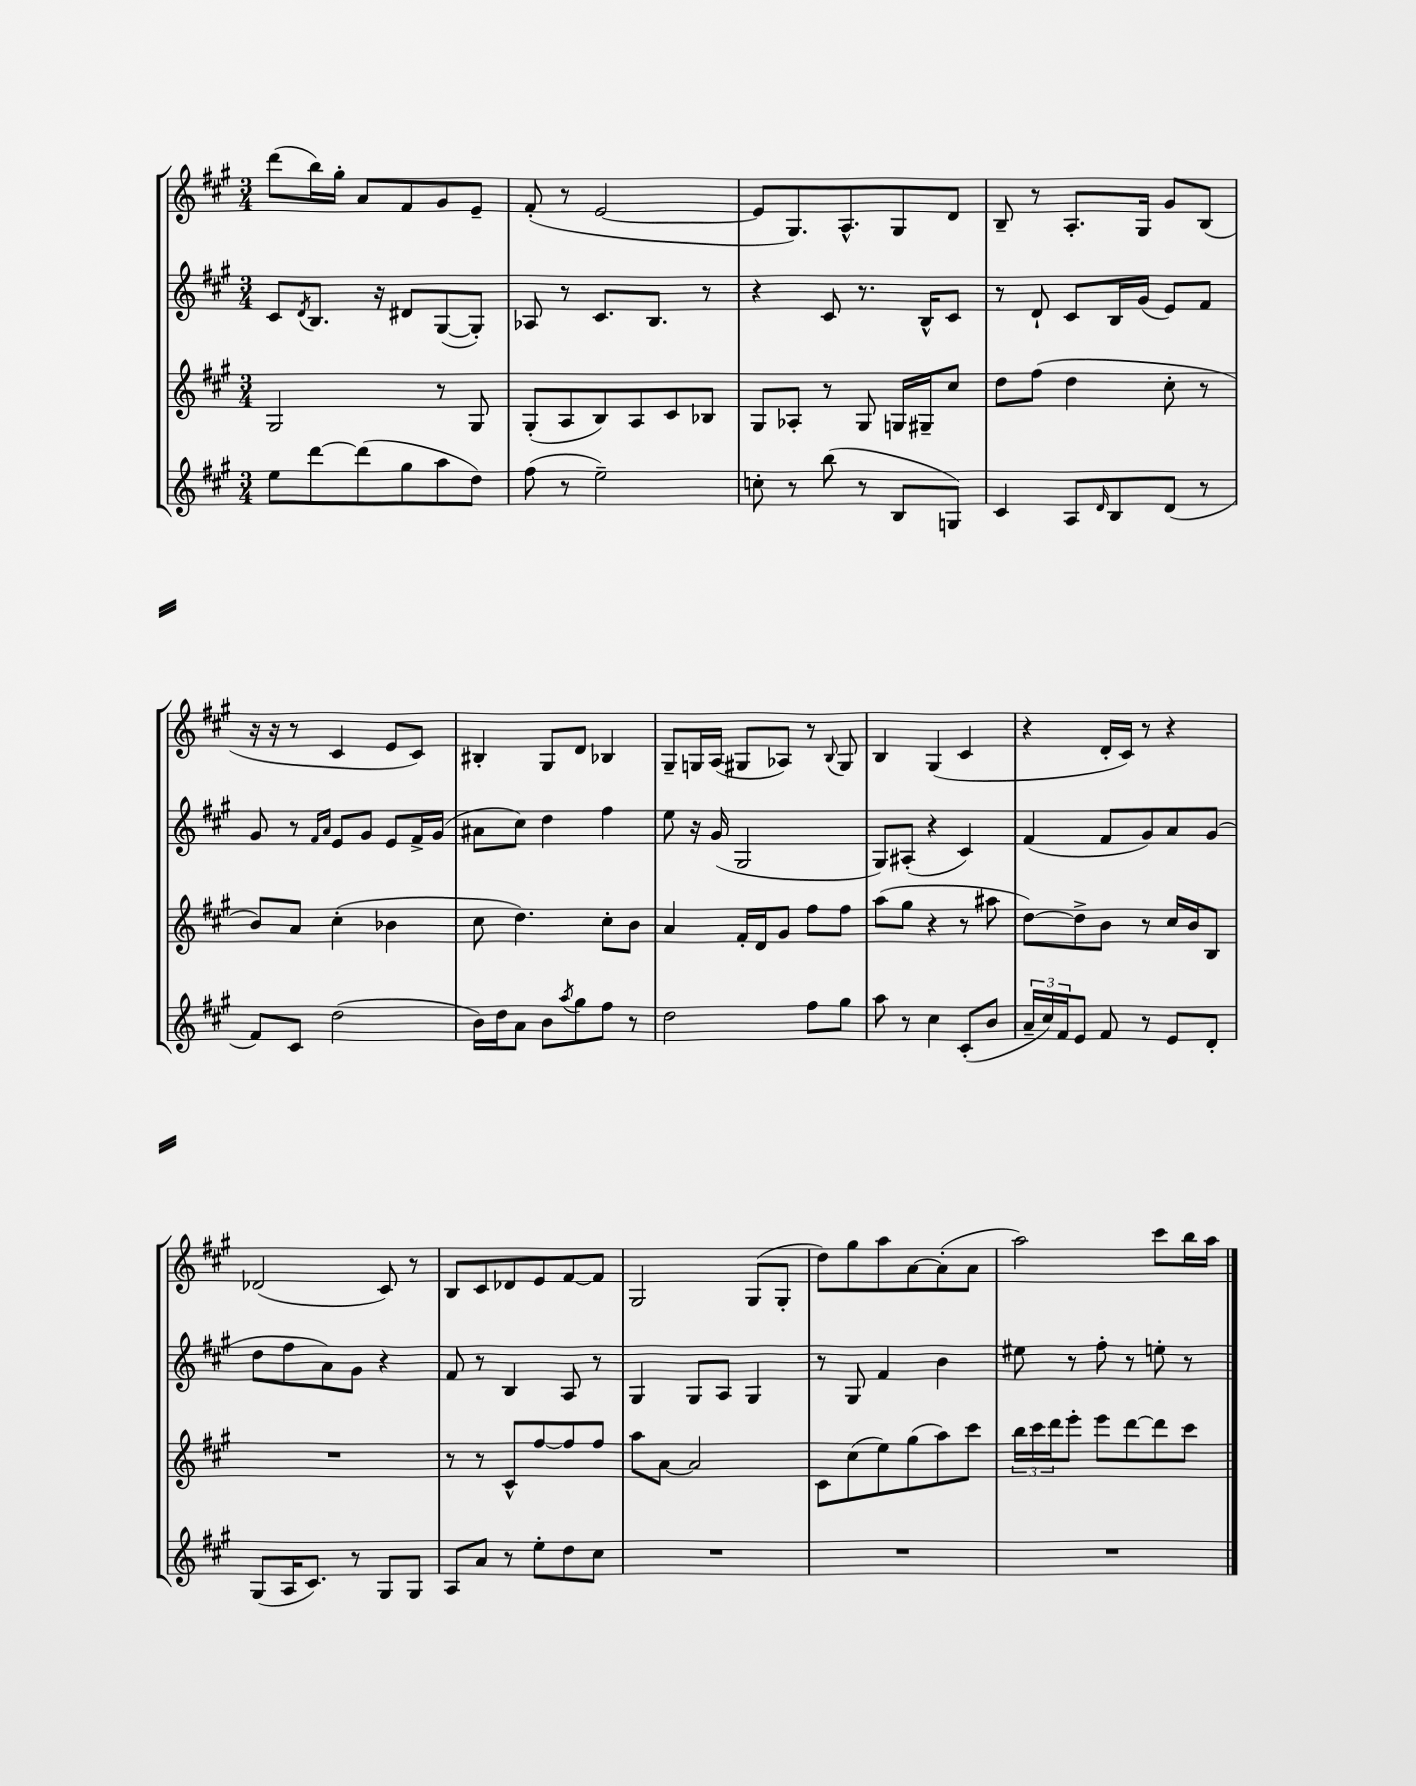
<<
\new StaffGroup <<
\new Staff = "s0" {
    \clef treble \key a \major \numericTimeSignature \time 3/4
    d'''8( b''16) gis''16-. a'8 fis'8 gis'8 e'8-- |
    fis'8-.( r8 e'2~ |
    e'8 gis8.) a8.-^ gis8 d'8 |
    b8-- r8 a8.-. gis16 gis'8 b8( |
    r16 r16 r8 cis'4 e'8 cis'8) |
    bis4-. gis8 d'8 bes4 |
    gis8-- g16 a16( gis8 aes8) r8 \appoggiatura { b8 } gis8 |
    b4 gis4( cis'4 |
    r4 d'16-. cis'16) r8 r4 |
    des'2( cis'8) r8 |
    b8 cis'8 des'8 e'8 fis'8~ fis'8 |
    gis2 gis8( gis8-. |
    d''8) gis''8 a''8 a'8~ a'8-.( a'8 |
    a''2) cis'''8 b''16 a''16 \bar "|." |
}
\new Staff = "s1" {
    \clef treble \key a \major \numericTimeSignature \time 3/4
    cis'8 \acciaccatura { d'8 } b8. r16 dis'8 gis8~( gis8-.) |
    aes8 r8 cis'8. b8. r8 |
    r4 cis'8 r8. b16-^ cis'8 |
    r8 d'8-! cis'8 b16 gis'16( e'8) fis'8 |
    gis'8 r8 \grace { fis'16 a'16 } e'8 gis'8 e'8 fis'16-> gis'16( |
    ais'8 cis''8) d''4 fis''4 |
    e''8 r16 gis'16( gis2 |
    gis8) ais8-.( r4 cis'4) |
    fis'4( fis'8 gis'8) a'8 gis'8( |
    d''8 fis''8 a'8) gis'8 r4 |
    fis'8 r8 b4 a8 r8 |
    gis4 gis8 a8 gis4 |
    r8 gis8 fis'4 b'4 |
    eis''8 r8 fis''8-. r8 e''8-. r8 \bar "|." |
}
\new Staff = "s2" {
    \clef treble \key a \major \numericTimeSignature \time 3/4
    gis2 r8 gis8 |
    gis8-.( a8 b8) a8 cis'8 bes8 |
    gis8 aes8-. r8 gis8 g16 gis16-- cis''8 |
    d''8 fis''8( d''4 cis''8-. r8 |
    b'8) a'8 cis''4-.( bes'4 |
    cis''8 d''4.) cis''8-. b'8 |
    a'4 fis'16-. d'16 gis'8 fis''8 fis''8 |
    a''8( gis''8 r4 r8 ais''8 |
    d''8~) d''8-> b'8 r8 cis''16 b'16 b8 |
    R2. |
    r8 r8 cis'8-^ fis''8~ fis''8 fis''8 |
    a''8 a'8~ a'2 |
    cis'8 cis''8( e''8) gis''8( a''8) cis'''8 |
    \tuplet 3/2 { b''16 cis'''16 d'''16 } e'''8-. e'''8 d'''8~ d'''8 cis'''8 \bar "|." |
}
\new Staff = "s3" {
    \clef treble \key a \major \numericTimeSignature \time 3/4
    e''8 d'''8~ d'''8( gis''8 a''8 d''8) |
    fis''8( r8 e''2--) |
    c''8-. r8 b''8( r8 b8 g8) |
    cis'4 a8 \grace { d'16 } b8 d'8( r8 |
    fis'8) cis'8 d''2( |
    b'16) d''16 a'8 b'8 \acciaccatura { a''8 } gis''8 fis''8 r8 |
    d''2 fis''8 gis''8 |
    a''8 r8 cis''4 cis'8-.( b'8 |
    \tuplet 3/2 { a'16-- cis''16) fis'16 } e'8 fis'8 r8 e'8 d'8-. |
    gis8( a16 cis'8.) r8 gis8 gis8 |
    a8 a'8 r8 e''8-. d''8 cis''8 |
    R2. |
    R2. |
    R2. \bar "|." |
}
>>
>>
\layout { \context { \Score \remove "Bar_number_engraver" } }
